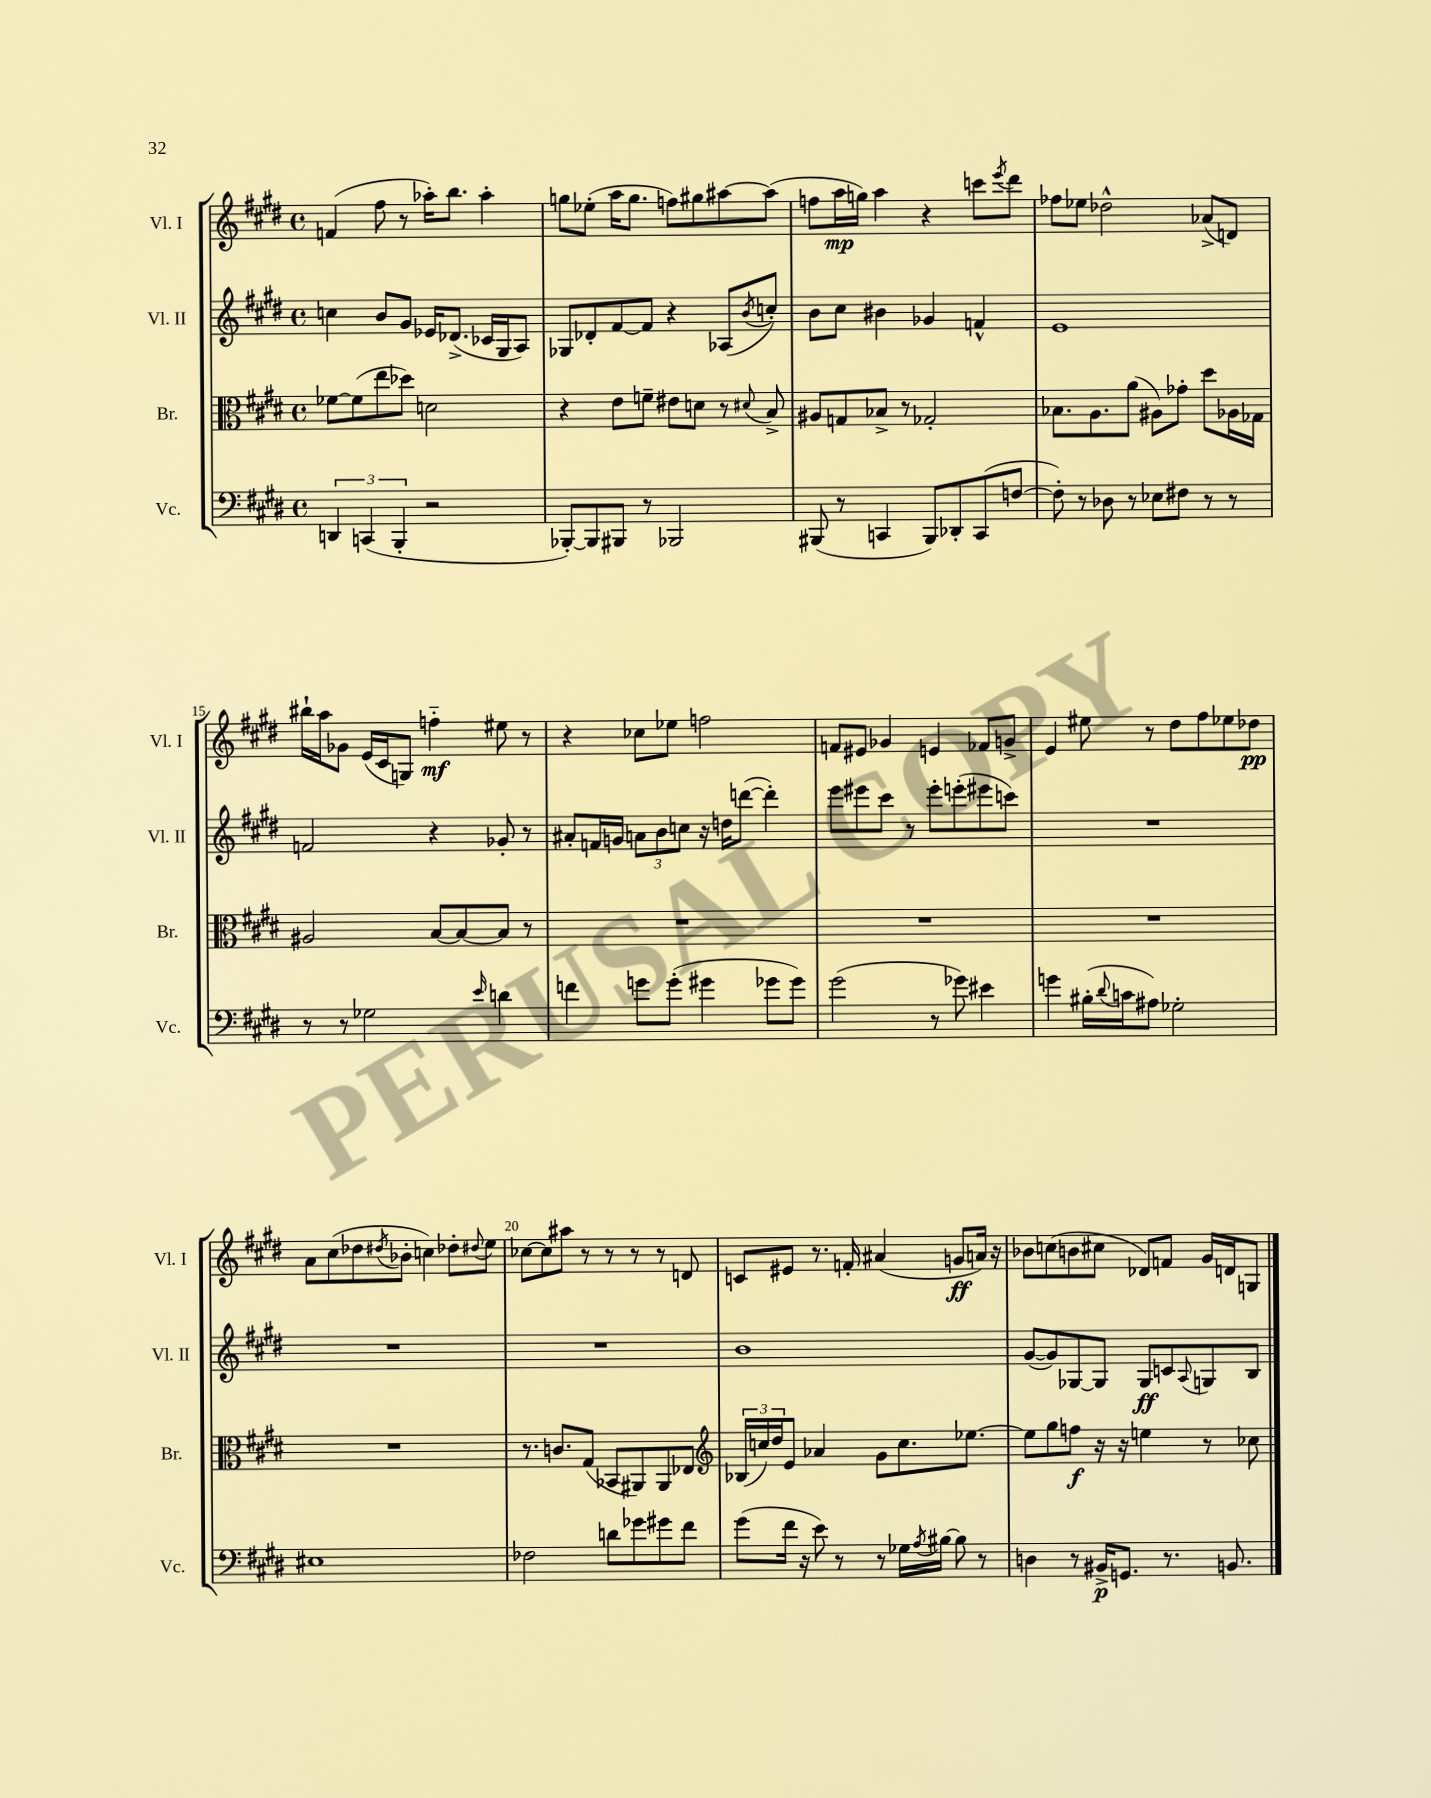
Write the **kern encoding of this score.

**kern	**kern	**kern	**kern
*staff4	*staff3	*staff2	*staff1
*clefF4	*clefC3	*clefG2	*clefG2
*k[f#c#g#d#]	*k[f#c#g#d#]	*k[f#c#g#d#]	*k[f#c#g#d#]
*M4/4	*M4/4	*M4/4	*M4/4
*met(c)	*met(c)	*met(c)	*met(c)
6DD	[8f-	4cc	(4f
.	(8f-]	.	.
(6CC	.	.	.
.	8ee	8b	8ff#
6BBB'	.	.	.
.	8dd-)	8g#	8r
2r	2d	16e-	16aa-')
.	.	(8.d-^	8.bb
.	.	16c-	4aa-'
.	.	16G#	.
.	.	8A)	.
=	=	=	=
[8BBB-')	4r	8G-	8gg
8BBB-]	.	8d-'	(8ee-'
8BBB#	8e	[8f#	16aa
.	.	.	8.gg
8r	8f~	8f#]	.
2BBB-	8e#	4r	8ff)
.	8d	.	8gg#
.	8r	(8A-	[8aa#
.	8qqd#	8qb	.
.	8B^	8cc')	(8aa#]
=	=	=	=
(8BBB#	8A#	8b	8ff
8r	8G	8cc#	16aa
.	.	.	16gg)
4CC	8B-^	4b#	4aa
.	8r	.	.
8BBB#)	2G-'	4g-	4r
8DD-'	.	.	.
(8CC	.	4f^^	8ccc
.	.	.	8qeee
[8F	.	.	8ddd#
=	=	=	=
8F'])	8.B-	1e	8ff-
8r	.	.	8ee-
.	8.A	.	.
8D-	.	.	2dd-^^
8r	(8a	.	.
8E-	8A#)	.	.
8F#	8g-'	.	.
8r	8dd#	.	(8a-^
8r	16A-	.	8d)
.	16G-	.	.
=	=	=	=
8r	2A#	2f	16bb#`
.	.	.	16aa
8r	.	.	8g-
2G-	.	.	(16e
.	.	.	16c#
.	.	.	8G)
.	[8B	4r	4ff'~
.	8B_	.	.
16qqe	.	.	.
4d	8B]	8g-'	8ee#
.	8r	8r	8r
=	=	=	=
4f	1r	8a#'	4r
.	.	16f	.
.	.	16g	.
8g	.	12a	8cc-
.	.	12b	.
(8g'	.	.	8ee-
.	.	12cc	.
4g#	.	16r	2ff
.	.	16dd	.
.	.	([8ddd	.
8g-	.	4ddd'])	.
8g-)	.	.	.
=	=	=	=
(2g#	1r	8eee	8f
.	.	8eee#	8e#
.	.	8ccc#	4g-
.	.	8r	.
8r	.	8eee#'	4e
8g-)	.	(8eee'	.
4e#	.	8eee#	8f-
.	.	8ccc)	8g^
=	=	=	=
4g	1r	1r	4e
(16B#'	.	.	8ee#
8qqd#	.	.	.
16c	.	.	.
8A#)	.	.	8r
2G-'	.	.	8dd#
.	.	.	8ff#
.	.	.	8ee-
.	.	.	8dd-
=	=	=	=
1E#	1r	1r	8a
.	.	.	(8cc#
.	.	.	8dd-
.	.	.	8qdd#
.	.	.	8b-'
.	.	.	4cc)
.	.	.	8dd-'
.	.	.	8qqdd#
.	.	.	8ee
=	=	=	=
2F-	8.r	1r	[8cc-
.	.	.	8cc-]
.	8.c	.	.
.	.	.	8aa#
.	(8G#	.	8r
8d	8BB-	.	8r
8g-	8AA#)	.	8r
8g#	8AA#	.	8r
8f#	8E-	.	8d
=	=	=	=
*	*clefG2	*	*
(8g#	(24B-	1b	8c
.	24cc)	.	.
.	24dd#	.	.
16f#	8e	.	8e#
16r	.	.	.
8e)	4a-	.	8.r
8r	.	.	.
.	.	.	16f'
8r	8g#	.	(4a#
16G-	8.cc	.	.
8qA	.	.	.
[16B#	.	.	.
8B#]	.	.	8g
.	[8.ee-	.	.
8r	.	.	16a)
.	.	.	16r
=	=	=	=
4D	8ee-]	([8g#	8b-
.	8gg#	8g#])	(8cc
8r	8ff	[8G-	8b
16BB#^	16r	8G-]	8cc#
8.GG	16r	.	.
.	4ee	8G-	8d-)
8.r	.	8c	8f
.	.	8qqA	.
.	8r	8G	16g#
8.BB	.	.	16d
.	8cc-	8B	8G
==	==	==	==
*-	*-	*-	*-
